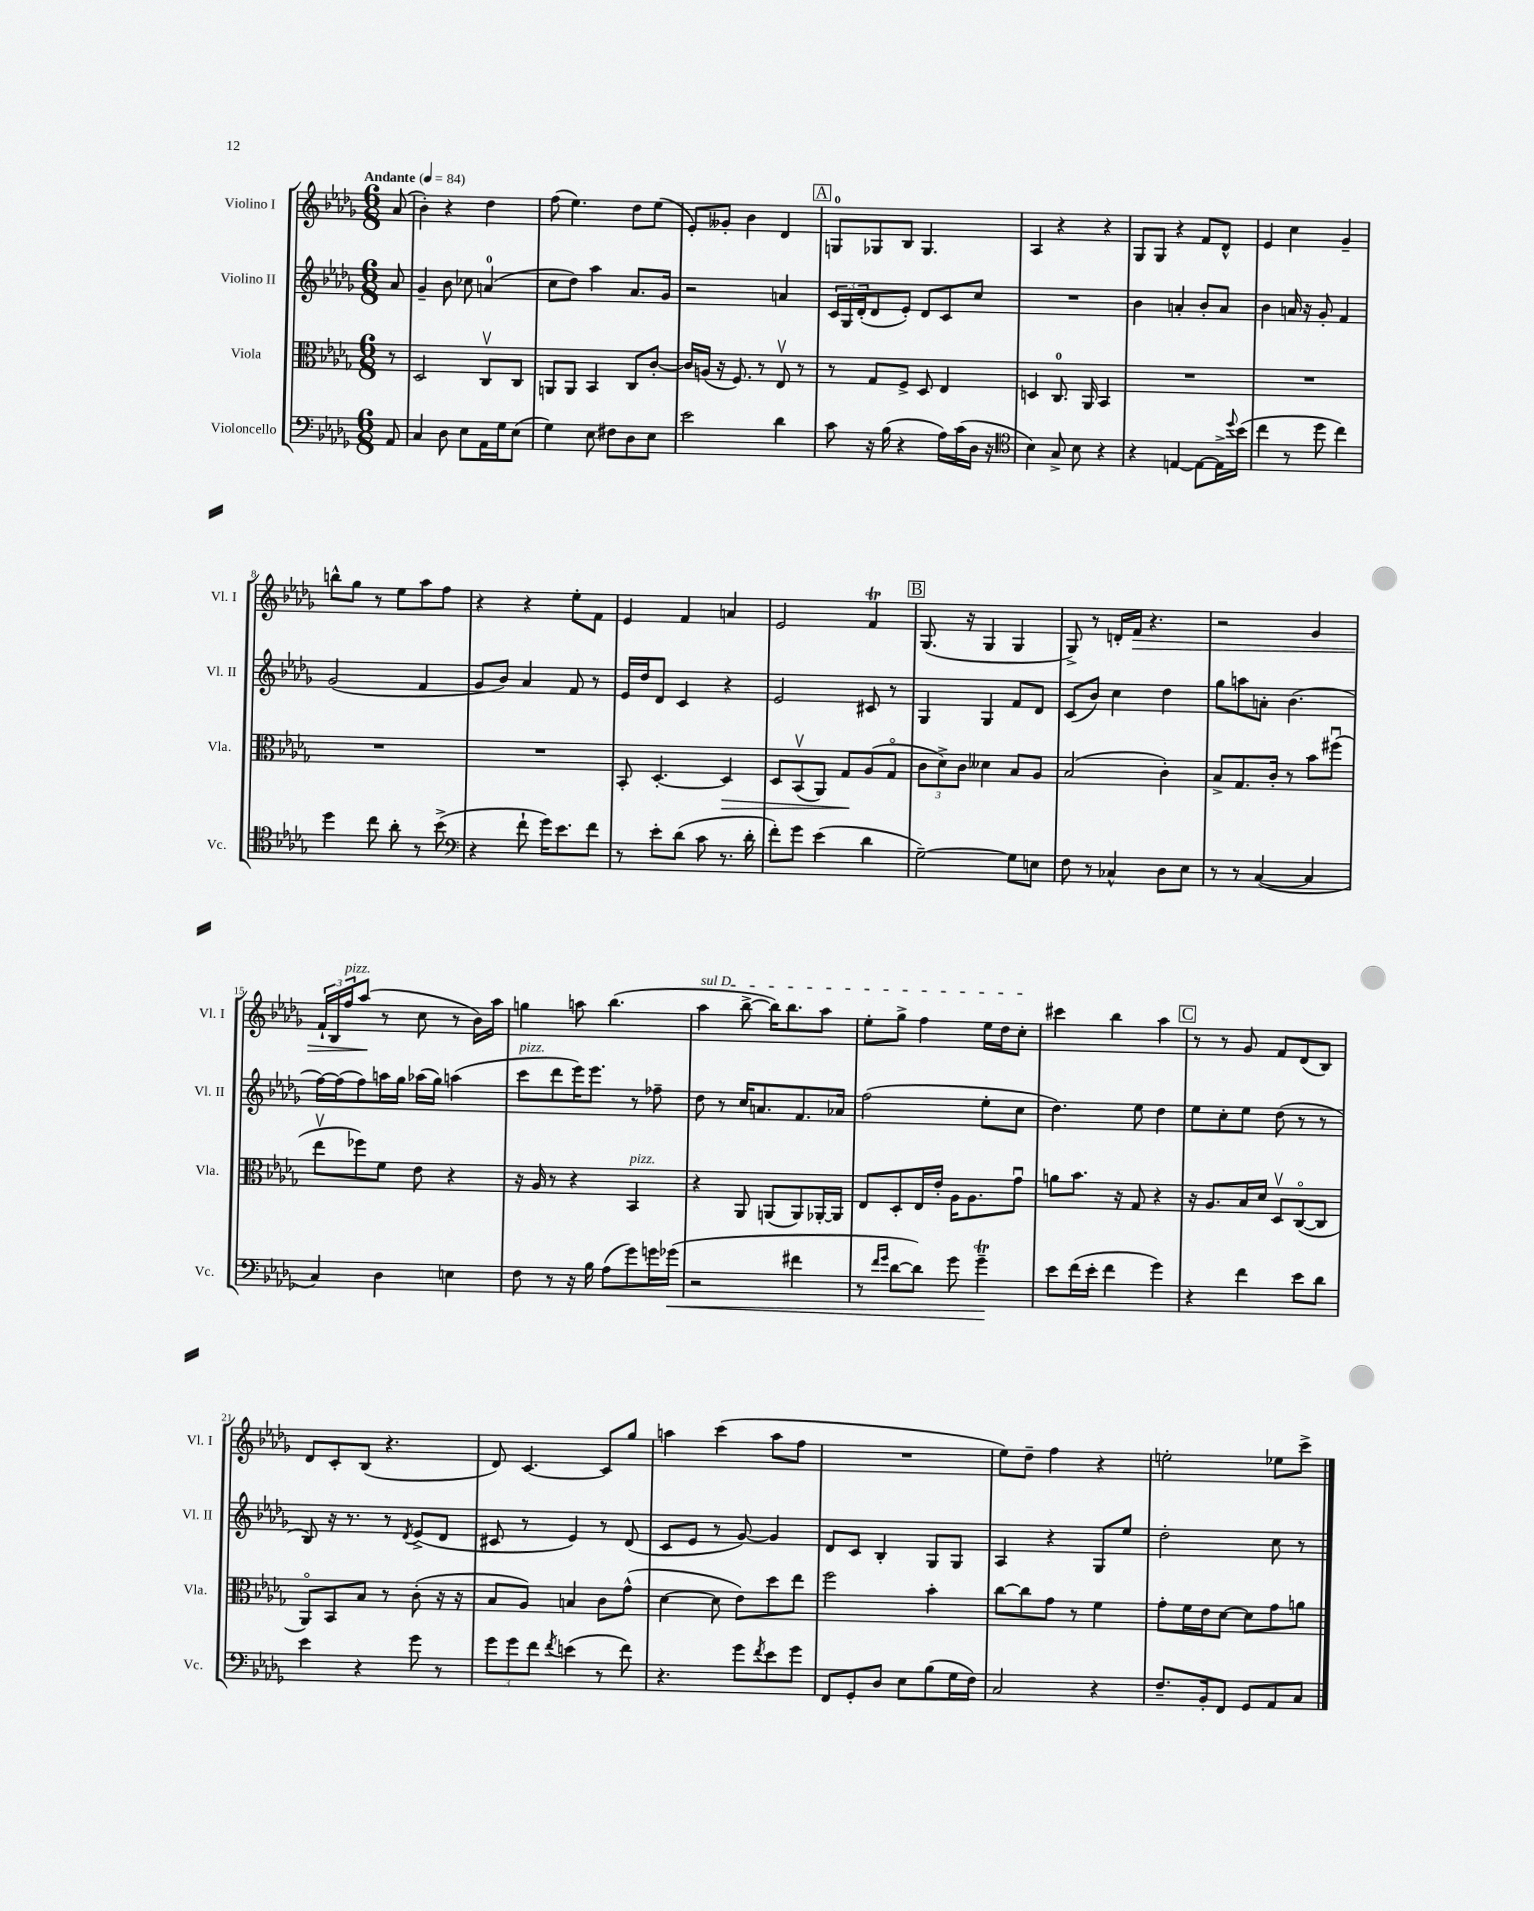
<<
\new StaffGroup <<
\new Staff = "s0" \with { instrumentName = "Violino I" shortInstrumentName = "Vl. I" } {
    \clef treble \key des \major \numericTimeSignature \time 6/8 \partial 8 \tempo "Andante" 4 = 84
    aes'8( |
    bes'4-.) r4 des''4 |
    f''8( ees''4.) des''8 ees''8( |
    ees'8-.) geses'8-. bes'4 des'4 |
    \mark \markup { \box "A" } g8-0 ges8 bes8 ges4. |
    aes4 r4 r4 |
    ges8 ges8 r4 f'8 des'8-^ |
    ees'4 c''4 ges'4-- |
    b''8-^ ges''8 r8 ees''8 aes''8 f''8 |
    r4 r4 ees''8-. f'8 |
    ees'4 f'4 a'4 |
    ees'2 f'4\trill |
    \mark \markup { \box "B" } ges8.( r16 ges4 ges4 |
    ges8->) r8 d'16-. f'16\> r4. |
    r2 ges'4 |
    \tuplet 3/2 { f'16-! bes16 f''16^\markup { \italic "pizz." } } aes''8\!( r8 c''8 r8 bes'16) aes''16 |
    g''4 a''8 bes''4.( |
    \once \override TextSpanner.bound-details.left.text = \markup { \italic "sul D" } aes''4\startTextSpan bes''8~-> bes''16) bes''8. aes''8 |
    ees''8-. ges''8-> f''4 ees''16 des''16 c''8-.\stopTextSpan |
    cis'''4 bes''4 aes''4 |
    \mark \markup { \box "C" } r8 r8 ges'8 f'8 des'8( bes8) |
    des'8 c'8-. bes8( r4. |
    des'8) c'4.~ c'8 ges''8 |
    a''4 c'''4( a''8 f''8 |
    R2. |
    ees''8) des''8-- f''4 r4 |
    e''2-. ees''8 c'''8-> \bar "|." |
}
\new Staff = "s1" \with { instrumentName = "Violino II" shortInstrumentName = "Vl. II" } {
    \clef treble \key des \major \numericTimeSignature \time 6/8 \partial 8
    aes'8 |
    ges'4-- bes'8 ces''8 a'4-0( |
    c''8 des''8) aes''4 aes'8. ges'16 |
    r2 a'4 |
    \mark \markup { \box "A" } \tuplet 3/2 { c'16 ges16 des'16-.( } des'8 ees'8-.) des'8 c'8 c''8 |
    R2. |
    bes'4 a'4-. bes'8-. a'8 |
    bes'4 a'16 r16 ges'8-. f'4 |
    ges'2( f'4 |
    ges'8 bes'8) aes'4 f'8 r8 |
    ees'16 des''16 des'8 c'4 r4 |
    ees'2 cis'8 r8 |
    \mark \markup { \box "B" } ges4 ges4 f'8 des'8 |
    c'8( bes'8) c''4 des''4 |
    ges''8 a''8 a'8-. bes'4.( |
    f''16~) f''16( f''8) a''16 ges''16 aes''16( ges''16) a''4( |
    c'''8^\markup { \italic "pizz." } des'''8 ees'''16) ees'''8. r8 fes''8-- |
    des''8 r8 c''16 a'8. f'8. aes'16 |
    f''2( ees''8-. c''8 |
    des''4.) ees''8 des''4 |
    \mark \markup { \box "C" } ees''8 c''8-. ees''8 des''8( r8 r8 |
    bes8) r16 r8. r8 \acciaccatura { des'8 } ees'8->( des'8 |
    cis'8 r8 ees'4) r8 des'8( |
    c'8 ees'8 r8 ges'8~) ges'4 |
    des'8 c'8 bes4-. ges8 ges8 |
    aes4 r4 ges8 ees''8 |
    des''2-. c''8 r8 \bar "|." |
}
\new Staff = "s2" \with { instrumentName = "Viola" shortInstrumentName = "Vla." } {
    \clef alto \key des \major \numericTimeSignature \time 6/8 \partial 8
    r8 |
    des2 c8\upbow c8 |
    a,8 a,8 bes,4 c8 c'8~-. |
    c'16 a16( r16 f8.) r8 ees8\upbow r8 |
    \mark \markup { \box "A" } r8 ges8 f8-> des8 ees4 |
    d4 c8.-0 aes,16 bes,4 |
    R2. |
    R2. |
    R2. |
    R2. |
    bes,8-. des4.~-. des4\> |
    des8 bes,8\upbow( aes,8) ges8\! aes8( ges8\flageolet |
    \mark \markup { \box "B" } \tuplet 3/2 { c'8 des'8->) c'8 } deses'4 bes8 aes8 |
    bes2( c'4-.) |
    bes8-> ges8. c'16-. r8 bes'8 fis''8\downbow( |
    ees''8\upbow fes''8) f'8 ees'8 r4 |
    r16 aes16 r8 r4 bes,4^\markup { \italic "pizz." } |
    r4 aes,8 a,8( a,8) aes,16~-. aes,16 |
    ees8 des8-. ees16 ees'16-. aes16 aes8. ges'8\downbow |
    a'8 bes'8. r16 ges8 r4 |
    \mark \markup { \box "C" } r16 aes8. bes16 des'16 des8\upbow c8~\flageolet( c8 |
    aes,8\flageolet) bes,8 bes8 r8 c'8-.( r16 r16 |
    bes8 aes8) b4 c'8 ges'8-^( |
    des'4~ des'8 ees'8) des''8 ees''8 |
    f''2 bes'4-. |
    c''8~ c''8 ges'8 r8 f'4 |
    ges'8-. f'16 ees'16 des'8~ des'8 ges'8 a'8 \bar "|." |
}
\new Staff = "s3" \with { instrumentName = "Violoncello" shortInstrumentName = "Vc." } {
    \clef bass \key des \major \numericTimeSignature \time 6/8 \partial 8
    aes,8 |
    c4 des8 ees8 aes,16 ges16 ees8( |
    ges4) ees8 fis8 des8 ees8 |
    ees'2 des'4 |
    \mark \markup { \box "A" } c'8 r16 bes16( r4 aes16) c'16( des16 r16 |
    \clef tenor bes4) ges8-> bes8 r4 |
    r4 e4~ e8~ e16-> \appoggiatura { des''8 } bes'16( |
    c''4 r8 des''8 c''4) |
    des''4 c''8 aes'8-. r8 bes'8->( |
    \clef bass r4 f'8-! ges'16) ees'8. f'8 |
    r8 ees'8-. des'8( c'8 r8. des'16-. |
    f'8-.) ges'8 ees'4( des'4 |
    \mark \markup { \box "B" } ges2~--) ges8 e8 |
    f8 r8 ces4-^ des8 ees8 |
    r8 r8 c4~( c4 |
    c4) des4 e4 |
    f8 r8 r16 bes16 aes8( ges'8) g'16 ges'16\<( |
    r2 fis'4 |
    r8 \grace { f'16 ges'16 } des'8~ des'8) ges'8 ges'4--\trill\! |
    ees'8 f'16( ees'16-. f'4 ges'4) |
    \mark \markup { \box "C" } r4 f'4 ees'8 des'8 |
    ees'4 r4 ges'8 r8 |
    \tuplet 3/2 { ges'8 ges'8 f'8 } \acciaccatura { f'8 } e'4( r8 f'8) |
    r4. ges'8 \acciaccatura { f'8 } ees'8 ges'8 |
    f,8 ges,8-. des8 ees8 bes8( ges16 f16) |
    c2 r4 |
    f8.-- bes,16-. f,8 ges,8 aes,8 c8 \bar "|." |
}
>>
>>
